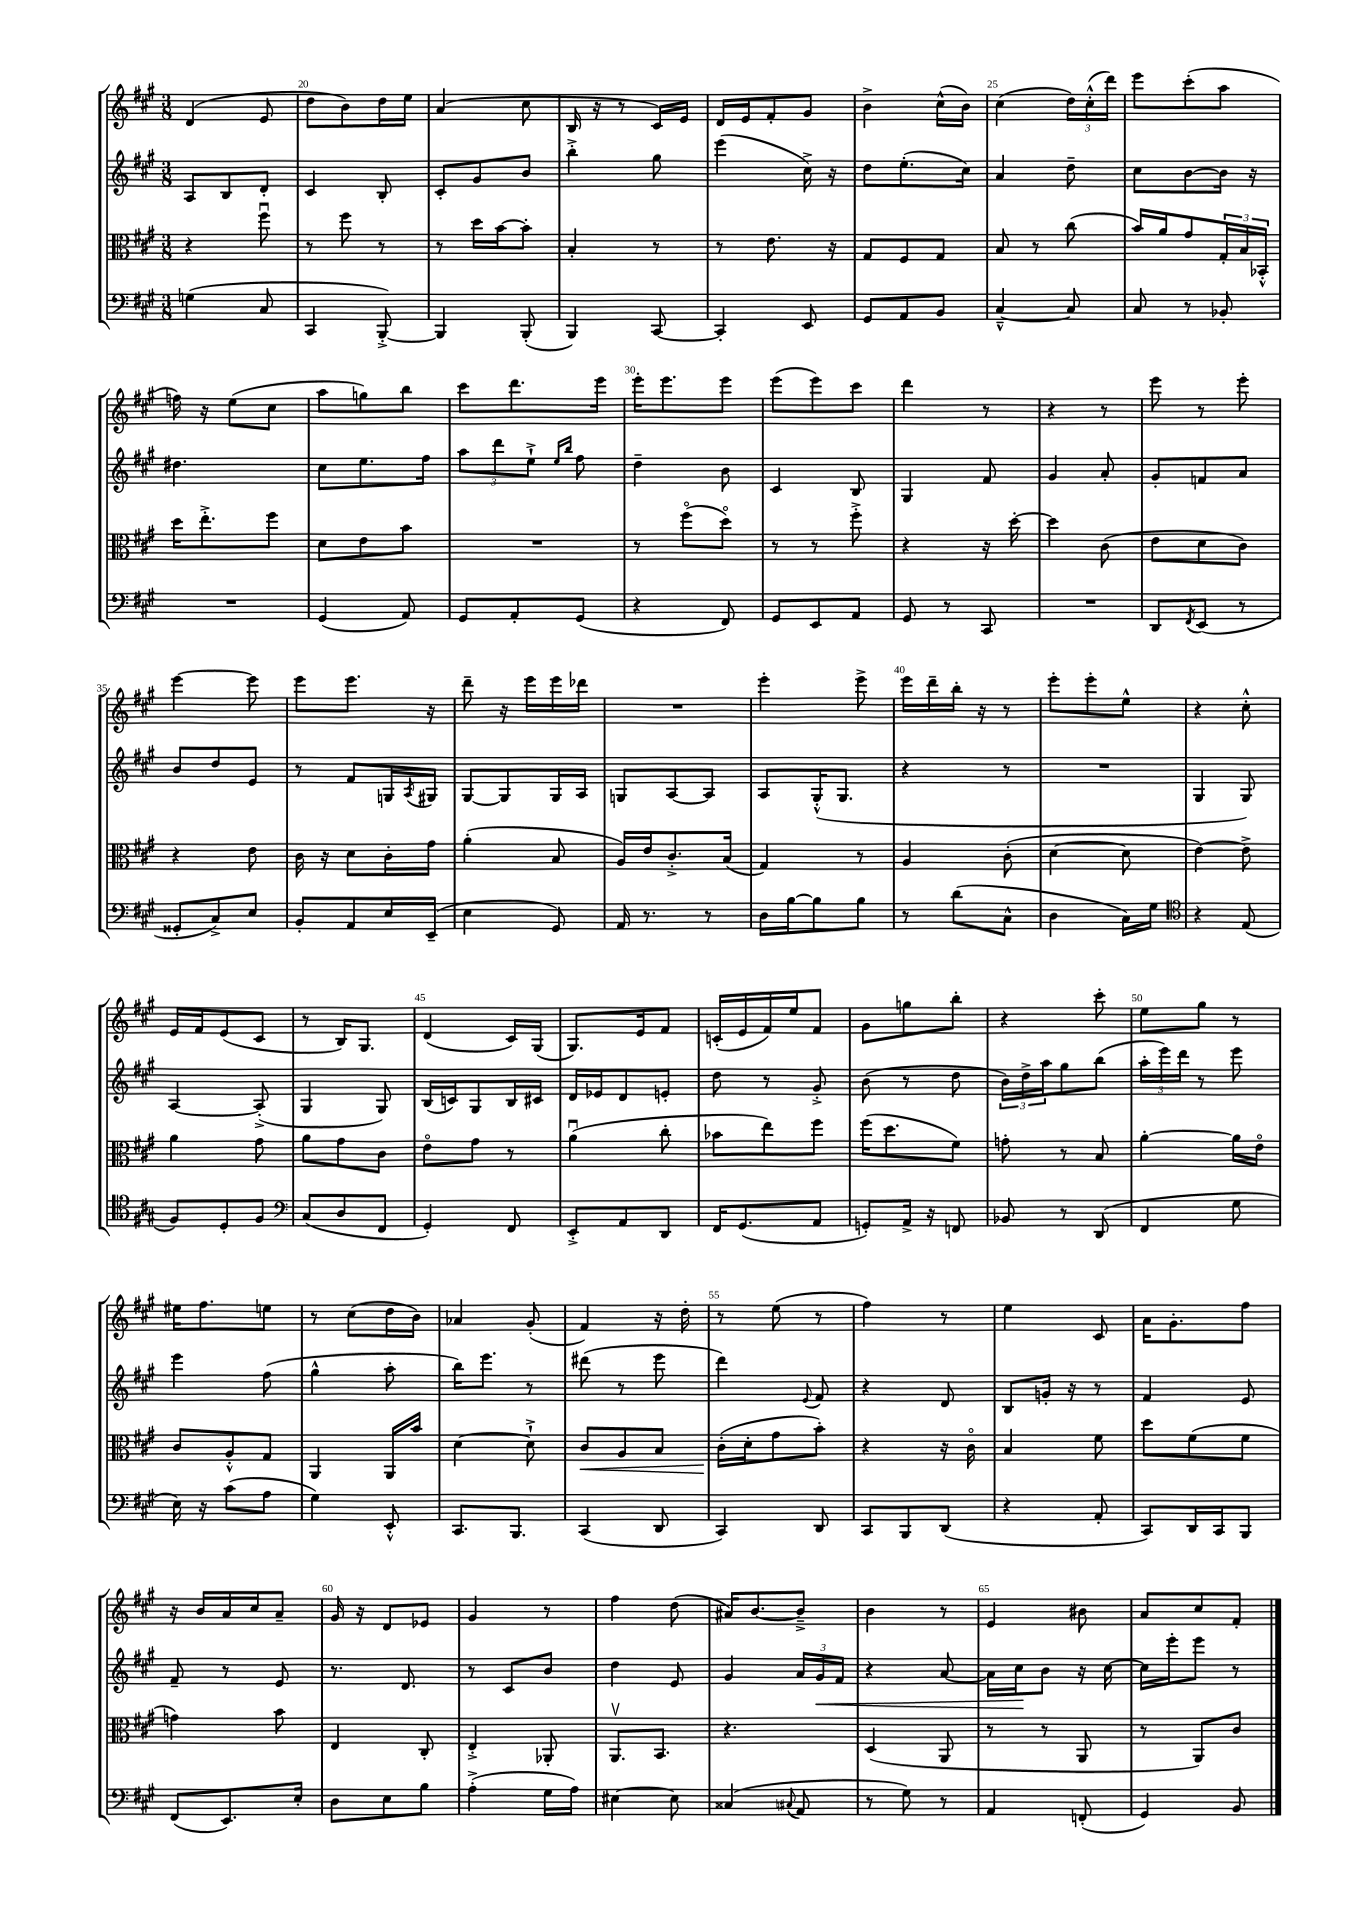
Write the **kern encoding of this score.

**kern	**kern	**kern	**kern
*staff4	*staff3	*staff2	*staff1
*clefF4	*clefC3	*clefG2	*clefG2
*k[f#c#g#]	*k[f#c#g#]	*k[f#c#g#]	*k[f#c#g#]
*M3/8	*M3/8	*M3/8	*M3/8
(4G	4r	8A	(4d
.	.	8B	.
8C#	8ff#u	8d'	8e
=	=	=	=
4CC#	8r	4c#	8dd
.	8ff#	.	8b)
[8BBB'^)	8r	8B'	16dd
.	.	.	16ee
=	=	=	=
4BBB]	8r	8c#'	(4a
.	16dd	8g#	.
.	[16b	.	.
(8BBB'	8b']	8b	8cc#
=	=	=	=
4BBB)	4B'	4bb'^	16B
.	.	.	16r
.	.	.	8r
[8CC#	8r	8gg#	16c#)
.	.	.	16e
=	=	=	=
4CC#']	8r	(4eee	16d
.	.	.	16e
.	8.e	.	8f#'
8EE	.	16cc#^)	8g#
.	16r	16r	.
=	=	=	=
8GG#	8G#	8dd	4b^
8AA	8F#	(8.ee'	.
8BB	8G#	.	(16cc#^^
.	.	16cc#)	16b)
=	=	=	=
[4C#~^^	8B	4a	(4cc#
.	8r	.	.
8C#]	(8cc#	8dd~	24dd)
.	.	.	(24cc#'^^
.	.	.	24ddd)
=	=	=	=
8C#	16b)	8cc#	8eee
.	16a	.	.
8r	8g#	[8b	(8ccc#'
8BB-'	24G#'	16b]	8aa
.	24B	.	.
.	.	16r	.
.	24BB-'^^	.	.
=	=	=	=
4.r	16dd	4.dd#	16ff)
.	8.ee'^	.	16r
.	.	.	(8ee
.	8ff#	.	8cc#
=	=	=	=
(4GG#	8d	8cc#	8aa
.	8e	8.ee	8gg)
8AA)	8b	.	8bb
.	.	16ff#	.
=	=	=	=
8GG#	4.r	12aa	8ccc#
.	.	12ddd	.
8AA'	.	.	8.ddd
.	.	12ee`^	.
.	.	16qqee	.
.	.	16qqbb	.
(8GG#	.	8ff#	.
.	.	.	16eee
=	=	=	=
4r	8r	4dd~	16eee'
.	.	.	8.eee
.	(8ff#o	.	.
8FF#)	8ddo)	8b	8eee
=	=	=	=
8GG#	8r	4c#	(8eee
8EE	8r	.	8eee)
8AA	8ff#'^	8B	8ccc#
=	=	=	=
8GG#	4r	4G#	4ddd
8r	.	.	.
8CC#	16r	8f#	8r
.	[16dd'	.	.
=	=	=	=
4.r	4dd]	4g#	4r
.	(8c#	8a'	8r
=	=	=	=
8DD	8e	8g#'	8eee
8qFF#	.	.	.
(8EE	8d	8f	8r
8r	8c#)	8a	8eee'
=	=	=	=
8GG##'	4r	8b	[4eee
8C#^)	.	8dd	.
8E	8e	8e	8eee]
=	=	=	=
8BB'	16c#	8r	8eee
.	16r	.	.
8AA	8d	8f#	8.eee
16E	16c#'	16G	.
.	.	8qA	.
(16EE~	16g#	16G#	16r
=	=	=	=
4E	(4a'	[8G#	8ddd~
.	.	8G#]	16r
.	.	.	16eee
8GG#)	8B	16G#	16eee
.	.	16A	16ddd-
=	=	=	=
16AA	16A)	8G	4.r
8.r	16e	.	.
.	8.c#'^	[8A	.
8r	.	8A]	.
.	(16B	.	.
=	=	=	=
16D	4G#)	8A	4eee'
[16B	.	.	.
8B]	.	(16G#'^^	.
.	.	8.G#	.
8B	8r	.	8eee^
=	=	=	=
8r	4A	4r	16eee
.	.	.	16ddd~
(8d	.	.	16bb'
.	.	.	16r
8C#^^	(8c#'	8r	8r
=	=	=	=
4D	[4d	4.r	8eee'
.	.	.	8eee'
16C#)	8d]	.	8ee^^
16G#	.	.	.
=	=	=	=
*clefC4	*	*	*
4r	[4e)	4G#	4r
(8E	8e^]	8G#)	8cc#'^^
=	=	=	=
8F#)	4a	[4A	16e
.	.	.	16f#
8D'	.	.	(8e
8F#	8g#	(8A'^]	8c#
=	=	=	=
*clefF4	*	*	*
(8C#	8a	4G#	8r
8D	8g#	.	16B)
.	.	.	8.G#
8FF#	8c#	8G#)	.
=	=	=	=
4GG#')	8eo	(16B	(4d
.	.	16c)	.
.	8g#	8G#	.
8FF#	8r	16B	16c#)
.	.	16c#	(16G#
=	=	=	=
8EE'^	(4au	16d	8.G#)
.	.	16e-	.
8AA	.	8d	.
.	.	.	16e
8DD	8cc#'	8e'	8f#
=	=	=	=
16FF#	8b-	8dd	(16c'
(8.GG#	.	.	16e
.	8ee)	8r	16f#)
.	.	.	16ee
8AA	8ff#	8g#'^	8f#
=	=	=	=
8GG')	(16ff#	(8b	8g#
.	8.dd	.	.
16AA^	.	8r	8gg
16r	.	.	.
8FF	8f#)	8dd	8bb'
=	=	=	=
8BB-	8g'	24b)	4r
.	.	24dd^	.
.	.	24aa	.
8r	8r	8gg#	.
(8DD	8B	(8bb	8ccc#'
=	=	=	=
4FF#	[4a'	24aa'	8ee
.	.	24eee)	.
.	.	24ddd	.
.	.	8r	8gg#
8G#	16a]	8eee	8r
.	16eo	.	.
=	=	=	=
16E)	8c#	4eee	16ee#
16r	.	.	8.ff#
(8c#	8A'^^	.	.
8A	8G#	(8ff#	8ee
=	=	=	=
4G#)	4AA	4gg#^^	8r
.	.	.	(8cc#
8EE'^^	16AA	8aa'	16dd
.	16b	.	16b)
=	=	=	=
8.CC#	[4d	16bb)	4a-
.	.	8.eee	.
8.BBB	.	.	.
.	8d`^]	8r	(8g#'
=	=	=	=
(4CC#	8c#	(8ddd#	4f#)
.	8A	8r	.
8DD	8B	8eee	16r
.	.	.	16dd'
=	=	=	=
4CC#)	(16c#'	4ddd)	8r
.	16d'	.	.
.	8g#	.	(8ee
.	.	8qqe	.
8DD	8b')	8f#	8r
=	=	=	=
8CC#	4r	4r	4ff#)
8BBB	.	.	.
(8DD	16r	8d	8r
.	16c#o	.	.
=	=	=	=
4r	4B	8B	4ee
.	.	16g'	.
.	.	16r	.
8AA'	8f#	8r	8c#
=	=	=	=
8CC#)	8dd	4f#	16a
.	.	.	8.g#'
16DD	(8f#	.	.
16CC#	.	.	.
8BBB	8f#	8e	8ff#
=	=	=	=
(8FF#	4g)	8f#~	16r
.	.	.	16b
8.EE)	.	8r	16a
.	.	.	16cc#
.	8b	8e	8a~
16E'	.	.	.
=	=	=	=
8D	4E	8.r	16g#
.	.	.	16r
8E	.	.	8d
.	.	8.d	.
8B	8C#'	.	8e-
=	=	=	=
(4A'^	4E'^	8r	4g#
.	.	8c#	.
16G#	8AA-'	8b	8r
16A)	.	.	.
=	=	=	=
[4E#	8.AAv	4dd	4ff#
.	8.BB	.	.
8E#]	.	8e	(8dd
=	=	=	=
(4C##	4.r	4g#	16a#)
.	.	.	[8.b
8qqC#	.	.	.
8AA	.	24a	8b~^]
.	.	24g#	.
.	.	24f#	.
=	=	=	=
8r	(4D	4r	4b
8G#)	.	.	.
8r	8AA	[8a	8r
=	=	=	=
4AA	8r	16a]	4e
.	.	16cc#	.
.	8r	8b	.
(8FF'	8AA	16r	8b#
.	.	[16cc#	.
=	=	=	=
4GG#)	8r	16cc#]	8a
.	.	16eee'	.
.	8AA)	8eee	8cc#
8BB	8c#	8r	8f#'
==	==	==	==
*-	*-	*-	*-
